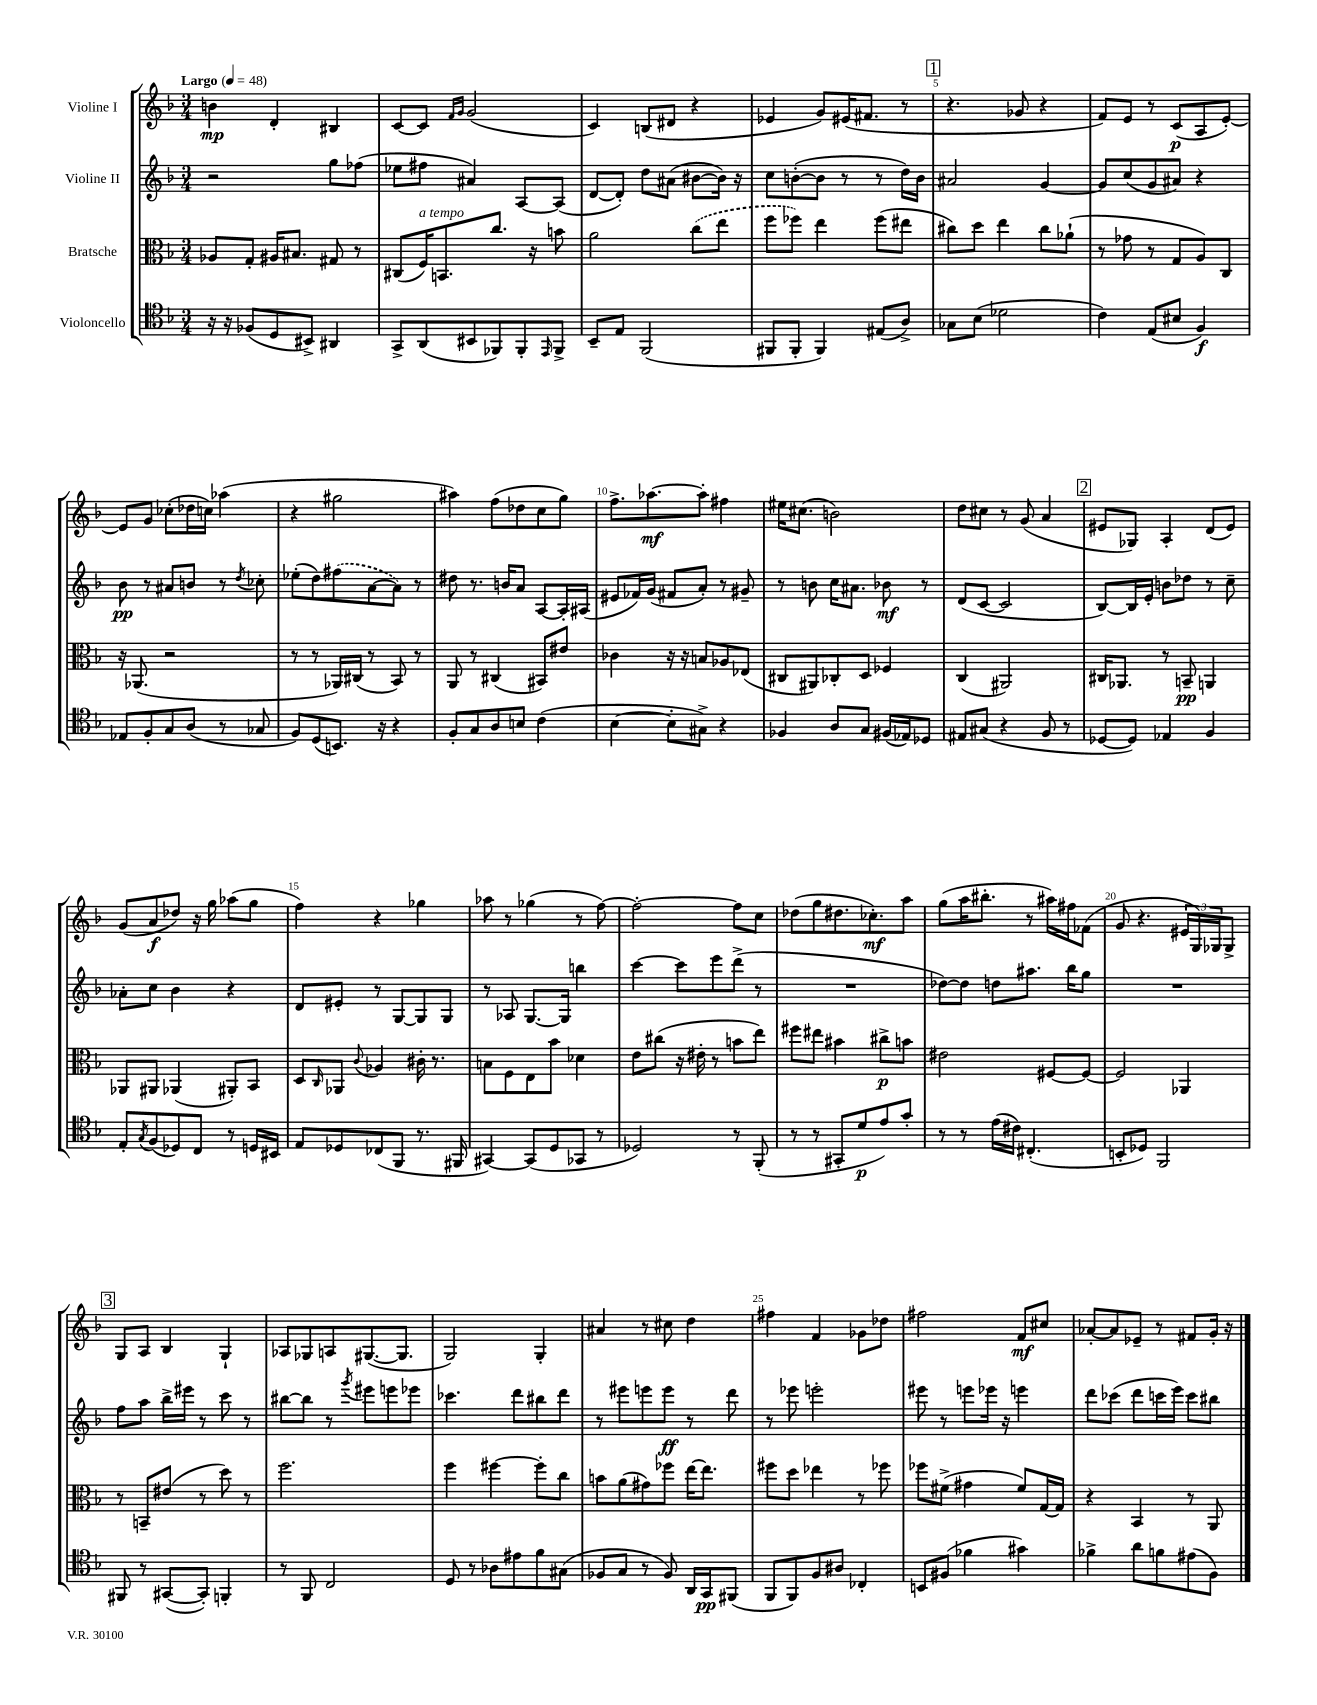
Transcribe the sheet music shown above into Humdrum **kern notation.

**kern	**dynam	**kern	**dynam	**kern	**dynam	**kern	**dynam
*part4	*part4	*part3	*part3	*part2	*part2	*part1	*part1
*staff4	*staff4	*staff3	*staff3	*staff2	*staff2	*staff1	*staff1
*I"Violoncello	*	*I"Bratsche	*	*I"Violine II	*	*I"Violine I	*
*clefC4	*	*clefC3	*	*clefG2	*	*clefG2	*
*k[b-]	*	*k[b-]	*	*k[b-]	*	*k[b-]	*
*M3/4	*	*M3/4	*	*M3/4	*	*M3/4	*
*MM48	*	*MM48	*	*MM48	*	*MM48	*
=1	=1	=1	=1	=1	=1	=1	=1
!	!	!	!	!	!	!LO:TX:a:B:t=Largo	!
16r	.	8A-X/L	.	2r	.	4bn\	mp
16r	.	.	.	.	.	.	.
(8F-X/L	.	8G'/J	.	.	.	.	.
8D/	.	16A#X/KL	.	.	.	4d'/	.
.	.	8.B#X/J	.	.	.	.	.
8BB#X^/J)	.	.	.	.	.	.	.
4AA#X/	.	8G#X/	.	8gg\L	.	4B#X/	.
.	.	8r	.	(8ff-X\J	.	.	.
=2	=2	=2	=2	=2	=2	=2	=2
8GG^/L	.	(8C#X/L	.	8ee-X\L	.	[8c/L	.
!	!	!LO:TX:a:i:t=a tempo	!	!	!	!	!
(8AA/	.	16F/K)	.	8ff#X\J	.	8c/J]	.
.	.	8.BBn/	.	.	.	.	.
.	.	.	.	.	.	16qqf/LL	.
.	.	.	.	.	.	16qqg/JJ	.
8BB#X/	.	.	.	4a#X/)	.	(2g/	.
8FF-X/)	.	8.cc/J	.	.	.	.	.
8FF-'/	.	.	.	[8A/L	.	.	.
.	.	16r	.	.	.	.	.
16qqEE/	.	.	.	.	.	.	.
8FF-^/J	.	8bn\	.	(8A/J]	.	.	.
=3	=3	=3	=3	=3	=3	=3	=3
8BB-~/L	.	2a\	.	[8d/L	.	4c/)	.
8E/J	.	.	.	8d'/J])	.	.	.
(2FF/	.	.	.	8dd\L	.	(8Bn/L	.
.	.	.	.	(8a#X\J	.	8d#X/J	.
.	.	(8cc\L	.	[8b#X\L	.	4r	.
.	.	8ee\J	.	16b#\Jk])	.	.	.
.	.	.	.	16r	.	.	.
=4	=4	=4	=4	=4	=4	=4	=4
8FF#X/L	.	8ff\L	.	8cc\L	.	4e-X/	.
8FF#'/J	.	8ff-X\J)	.	([8bn'\	.	.	.
4FF#/)	.	4ee\	.	8b\J]	.	8g/L)	.
.	.	.	.	8r	.	(16e#X/K	.
.	.	.	.	.	.	8.f#X/J	.
(8E#X/L	.	(8ff-\L	.	8r	.	.	.
8A^/J)	.	8ee#X\J	.	16dd\LL)	.	8r	.
.	.	.	.	16b\JJ	.	.	.
!!LO:REH:place=s1:t=1
=5	=5	=5	=5	=5	=5	=5	=5
8G-X\L	.	8cc#X\L)	.	2a#X/	.	4.r	.
(8B-\J	.	8dd\J	.	.	.	.	.
2d-X\	.	4ee\	.	.	.	.	.
.	.	.	.	.	.	8g-X/	.
.	.	8cc#\L	.	[4g/	.	4r	.
.	.	(8a-X`\J	.	.	.	.	.
=6	=6	=6	=6	=6	=6	=6	=6
4c\)	.	8r	.	8g/L]	.	8f/L)	.
.	.	8g-X\	.	(8cc/	.	8e/J	.
(8E/L	.	8r	.	8g/	.	8r	.
8B#X/J	.	8G/L	.	8a#X/J)	.	(8c/L	p
4F/)	f	8A/)	.	4r	.	8A/	.
.	.	8C/J	.	.	.	[8e'/J)	.
!!LO:LB:g=z
=7	=7	=7	=7	=7	=7	=7	=7
8E-X/L	.	16r	.	8b-\	pp	8e/L]	.
.	.	(8.AA-X/	.	.	.	.	.
8F'/	.	.	.	8r	.	8g/J	.
8G/	.	2r	.	8a#X/L	.	(8cc-X'\L	.
(8A/J	.	.	.	8bn/J	.	16dd-X\L	.
.	.	.	.	.	.	16ccn\JJ)	.
8r	.	.	.	8r	.	(4aa-X\	.
.	.	.	.	8qdd/	.	.	.
8G-X/	.	.	.	8cc-X'\	.	.	.
=8	=8	=8	=8	=8	=8	=8	=8
8F/L)	.	8r	.	(8ee-X'\L	.	4r	.
(8D/	.	8r	.	8dd\)	.	.	.
8.BBn/J)	.	16AA-X/LL)	.	(8ff#X\	.	2gg#X\	.
.	.	(16C#X/JJ	.	.	.	.	.
.	.	8r	.	[8a\	.	.	.
16r	.	.	.	.	.	.	.
4r	.	8BB-/)	.	8a\J])	.	.	.
.	.	8r	.	8r	.	.	.
=9	=9	=9	=9	=9	=9	=9	=9
8F'/L	.	8AA/	.	8dd#X\	.	4aa#X\)	.
8G/	.	8r	.	8.r	.	.	.
8A/	.	(4C#X/	.	.	.	(8ff\L	.
.	.	.	.	16bn/KL	.	.	.
8Bn/J	.	.	.	8a/J	.	8dd-X\	.
(4c\	.	8BB#X/L)	.	[8A/L	.	8cc\	.
.	.	8e#X/J	.	16A'/L]	.	8gg\J)	.
.	.	.	.	(16A#X/JJ	.	.	.
=10	=10	=10	=10	=10	=10	=10	=10
[4B-\	.	4c-X\	.	8e#X/L	.	8.ff^\L	.
.	.	.	.	16f-X/L)	.	.	.
.	.	.	.	(16g/JJ	.	[8.aa-X\	mf
8B-'\L]	.	16r	.	8f#X/L	.	.	.
.	.	16r	.	.	.	.	.
8G#X^\J)	.	8Bn/L	.	8a'/J)	.	8aa-'\J]	.
4r	.	8A-X/	.	8r	.	4ff#X\	.
.	.	(8E-X/J	.	8g#X~/	.	.	.
=11	=11	=11	=11	=11	=11	=11	=11
4F-X/	.	8C#X/L	.	8r	.	16ee#X\KL	.
.	.	.	.	.	.	(8.cc#X\J	.
.	.	8AA#X/)	.	8bn\	.	.	.
8A/L	.	8C-X'/	.	16cc\KL	.	2bn\)	.
.	.	.	.	8.a#X\J	.	.	.
8G/J	.	8D/J	.	.	.	.	.
(16F#X/LL	.	4F-X/	.	8b-X\	mf	.	.
16E-X/J)	.	.	.	.	.	.	.
8D-X/J	.	.	.	8r	.	.	.
=12	=12	=12	=12	=12	=12	=12	=12
8E#X/L	.	(4C/	.	(8d/L	.	8dd\L	.
(8G#X/J	.	.	.	[8c/J	.	8cc#X\J	.
4r	.	2AA#X/)	.	2c/]	.	8r	.
.	.	.	.	.	.	(8g/	.
8F/	.	.	.	.	.	4a/	.
8r	.	.	.	.	.	.	.
!!LO:REH:place=s1:t=2
=13	=13	=13	=13	=13	=13	=13	=13
[8D-X/L	.	16C#X/KL	.	[8B-/L)	.	8e#X/L	.
.	.	8.AA-X/J	.	.	.	.	.
8D-/J])	.	.	.	16B-/L]	.	8G-X/J)	.
.	.	.	.	16e'/JJ	.	.	.
4E-X/	.	8r	.	8bn\L	.	4A'/	.
.	.	8BBn~/	pp	8dd-X\J	.	.	.
4F/	.	4AAn/	.	8r	.	(8d/L	.
.	.	.	.	8cc~\	.	8e#/J)	.
!!LO:LB:g=z
=14	=14	=14	=14	=14	=14	=14	=14
8E'/L	.	8AA-X/L	.	8a-X'\L	.	(8g/L	.
8qG/	.	.	.	.	.	.	.
(8F/	.	8AA#X/J	.	8cc\J	.	8a/	f
8D-X/)	.	(4AA-X/	.	4b-\	.	8dd-X/J)	.
8C/J	.	.	.	.	.	16r	.
.	.	.	.	.	.	16gg\	.
8r	.	8AA#X'/L)	.	4r	.	(8aa-X\L	.
16Dn/LL	.	8BB-/J	.	.	.	8gg\J	.
16BB#X/JJ	.	.	.	.	.	.	.
=15	=15	=15	=15	=15	=15	=15	=15
8E/L	.	8D/L	.	8d/L	.	4ff\)	.
.	.	16qqC/	.	.	.	.	.
8D-X/	.	8AA-X/J	.	8e#X'/J	.	.	.
.	.	8qqc/	.	.	.	.	.
(8C-X/	.	4A-X/	.	8r	.	4r	.
8FF/J	.	.	.	[8G/L	.	.	.
8.r	.	16c#X'\	.	8G/]	.	4gg-X\	.
.	.	8.r	.	.	.	.	.
.	.	.	.	8G/J	.	.	.
16FF#X/	.	.	.	.	.	.	.
=16	=16	=16	=16	=16	=16	=16	=16
[4GG#X/)	.	8Bn\L	.	8r	.	8aa-X\	.
.	.	8F\	.	8A-X/	.	8r	.
(8GG#/L]	.	8E\	.	[8.G/L	.	(4gg-X\	.
8D/	.	8b-\J	.	.	.	.	.
.	.	.	.	16G/Jk]	.	.	.
8GG-X/J	.	4d-X\	.	4bbn\	.	8r	.
8r	.	.	.	.	.	[8ff\)	.
=17	=17	=17	=17	=17	=17	=17	=17
2D-X/)	.	8e\L	.	[4ccc\	.	2ff'\_	.
.	.	(8cc#X\J	.	.	.	.	.
.	.	16r	.	8ccc\L]	.	.	.
.	.	16e#X'\	.	.	.	.	.
.	.	8r	.	8eee\	.	.	.
8r	.	8bn\L	.	(8ddd^\J	.	8ff\L]	.
(8FF'/	.	8ee\J)	.	8r	.	8cc\J	.
=18	=18	=18	=18	=18	=18	=18	=18
8r	.	8ff#X\L	.	2.r	.	(8dd-X\L	.
8r	.	8ee#X\J	.	.	.	8gg\	.
8GG#X'/L	.	4b#X\	.	.	.	8.dd#X\	.
8d/	p	.	.	.	.	.	.
.	.	.	.	.	.	8.cc-X'\)	mf
8e/)	.	8cc#X^\L	p	.	.	.	.
8g'/J	.	8bn\J	.	.	.	8aa\J	.
=19	=19	=19	=19	=19	=19	=19	=19
8r	.	2e#X\	.	[8dd-X\L)	.	(8gg\L	.
8r	.	.	.	8dd-\J]	.	16aa\K	.
.	.	.	.	.	.	8.bb#X'\J	.
(16e\LL	.	.	.	8ddn\L	.	.	.
16c#X\JJ)	.	.	.	.	.	.	.
(4.C#X'/	.	.	.	8.aa#X\J	.	8r	.
.	.	[8F#X/L	.	.	.	16aa#X\LL)	.
.	.	.	.	16bb-\KL	.	16ff#X\J	.
.	.	8F#/J_	.	8gg\J	.	(8f-X\J	.
=20	=20	=20	=20	=20	=20	=20	=20
8BBn'/L	.	2F#/]	.	2.r	.	8g/	.
8D-X/J)	.	.	.	.	.	4.r	.
2FF/	.	.	.	.	.	.	.
.	.	4AA-X/	.	.	.	24e#X/LL	.
.	.	.	.	.	.	24G/)	.
.	.	.	.	.	.	24G-X/J	.
.	.	.	.	.	.	8G-^/J	.
!!LO:LB:g=z
!!LO:REH:place=s1:t=3
=21	=21	=21	=21	=21	=21	=21	=21
8FF#X/	.	8r	.	8ff\L	.	8G/L	.
8r	.	8BBn~/L	.	8aa\J	.	8A/J	.
([8GG#X/L	.	(8e#X/J	.	16bb-^\LL	.	4B-/	.
.	.	.	.	16eee#X\JJ	.	.	.
8GG#'/J])	.	8r	.	8r	.	.	.
4FFn'/	.	8dd\)	.	8ccc\	.	4G`/	.
.	.	8r	.	8r	.	.	.
=22	=22	=22	=22	=22	=22	=22	=22
8r	.	2.ff\	.	[8bb#X\L	.	8A-X/L	.
8FF/	.	.	.	8bb#\J]	.	8G-X/	.
2C/	.	.	.	8r	.	8An/	.
.	.	.	.	8qggg/	.	.	.
.	.	.	.	8eee#X\L	.	([8.G#X/	.
.	.	.	.	8eeen\	.	.	.
.	.	.	.	.	.	8.G#/J]	.
.	.	.	.	8eee-X\J	.	.	.
=23	=23	=23	=23	=23	=23	=23	=23
8D/	.	4ff\	.	4.ccc-X\	.	2G/)	.
8r	.	.	.	.	.	.	.
8A-X\L	.	[4ff#X\	.	.	.	.	.
8e#X\	.	.	.	8ddd\L	.	.	.
8f\	.	8ff#'\L]	.	8bb#X\	.	4G'/	.
(8G#X\J	.	8cc\J	.	8ddd\J	.	.	.
=24	=24	=24	=24	=24	=24	=24	=24
8F-X/L	.	8bn\L	.	8r	.	4a#X/	.
8G/J	.	(8a\	.	8eee#X\L	.	.	.
8r	.	8g#X\)	.	8eeen\	.	8r	.
8F-/)	.	8ff-X\J	.	8eee\J	ff	8cc#X\	.
16AA/LL	.	[16ee\KL	.	8r	.	4dd\	.
16GG/J	pp	8.ee\J]	.	.	.	.	.
(8FF#X/J	.	.	.	8ddd\	.	.	.
=25	=25	=25	=25	=25	=25	=25	=25
8FF/L	.	8ff#X\L	.	8r	.	4ff#X\	.
8FF/)	.	8dd\J	.	8eee-X\	.	.	.
8F/	.	4ee-X\	.	2eeen'\	.	4f/	.
8A#X/J	.	.	.	.	.	.	.
4C-X'/	.	8r	.	.	.	8g-X\L	.
.	.	8ff-X\	.	.	.	8dd-X\J	.
=26	=26	=26	=26	=26	=26	=26	=26
8BBn/L	.	8ff-X\L	.	8eee#X\	.	2ff#X\	.
(8F#X/J	.	(8f#X^\J	.	8r	.	.	.
4f-X\	.	4g#X\	.	8eeen\L	.	.	.
.	.	.	.	16eee-X\Jk	.	.	.
.	.	.	.	16r	.	.	.
4g#X\)	.	8f#/L)	.	4eeen\	.	8f/L	mf
.	.	[16G/L	.	.	.	8cc#X/J	.
.	.	16G/JJ]	.	.	.	.	.
=27	=27	=27	=27	=27	=27	=27	=27
4f-X^\	.	4r	.	8ddd\L	.	[8a-X'/L	.
.	.	.	.	(8ccc-X\J	.	8a-/]	.
8a\L	.	4BB-/	.	8ddd\L	.	8e-X~/J	.
8fn\	.	.	.	16cccn\L	.	8r	.
.	.	.	.	16eee\JJ)	.	.	.
(8e#X\	.	8r	.	8ccc\L	.	8f#X/L	.
8F\J)	.	8AA/	.	8bb#X\J	.	16g'/Jk	.
.	.	.	.	.	.	16r	.
==	==	==	==	==	==	==	==
*-	*-	*-	*-	*-	*-	*-	*-
